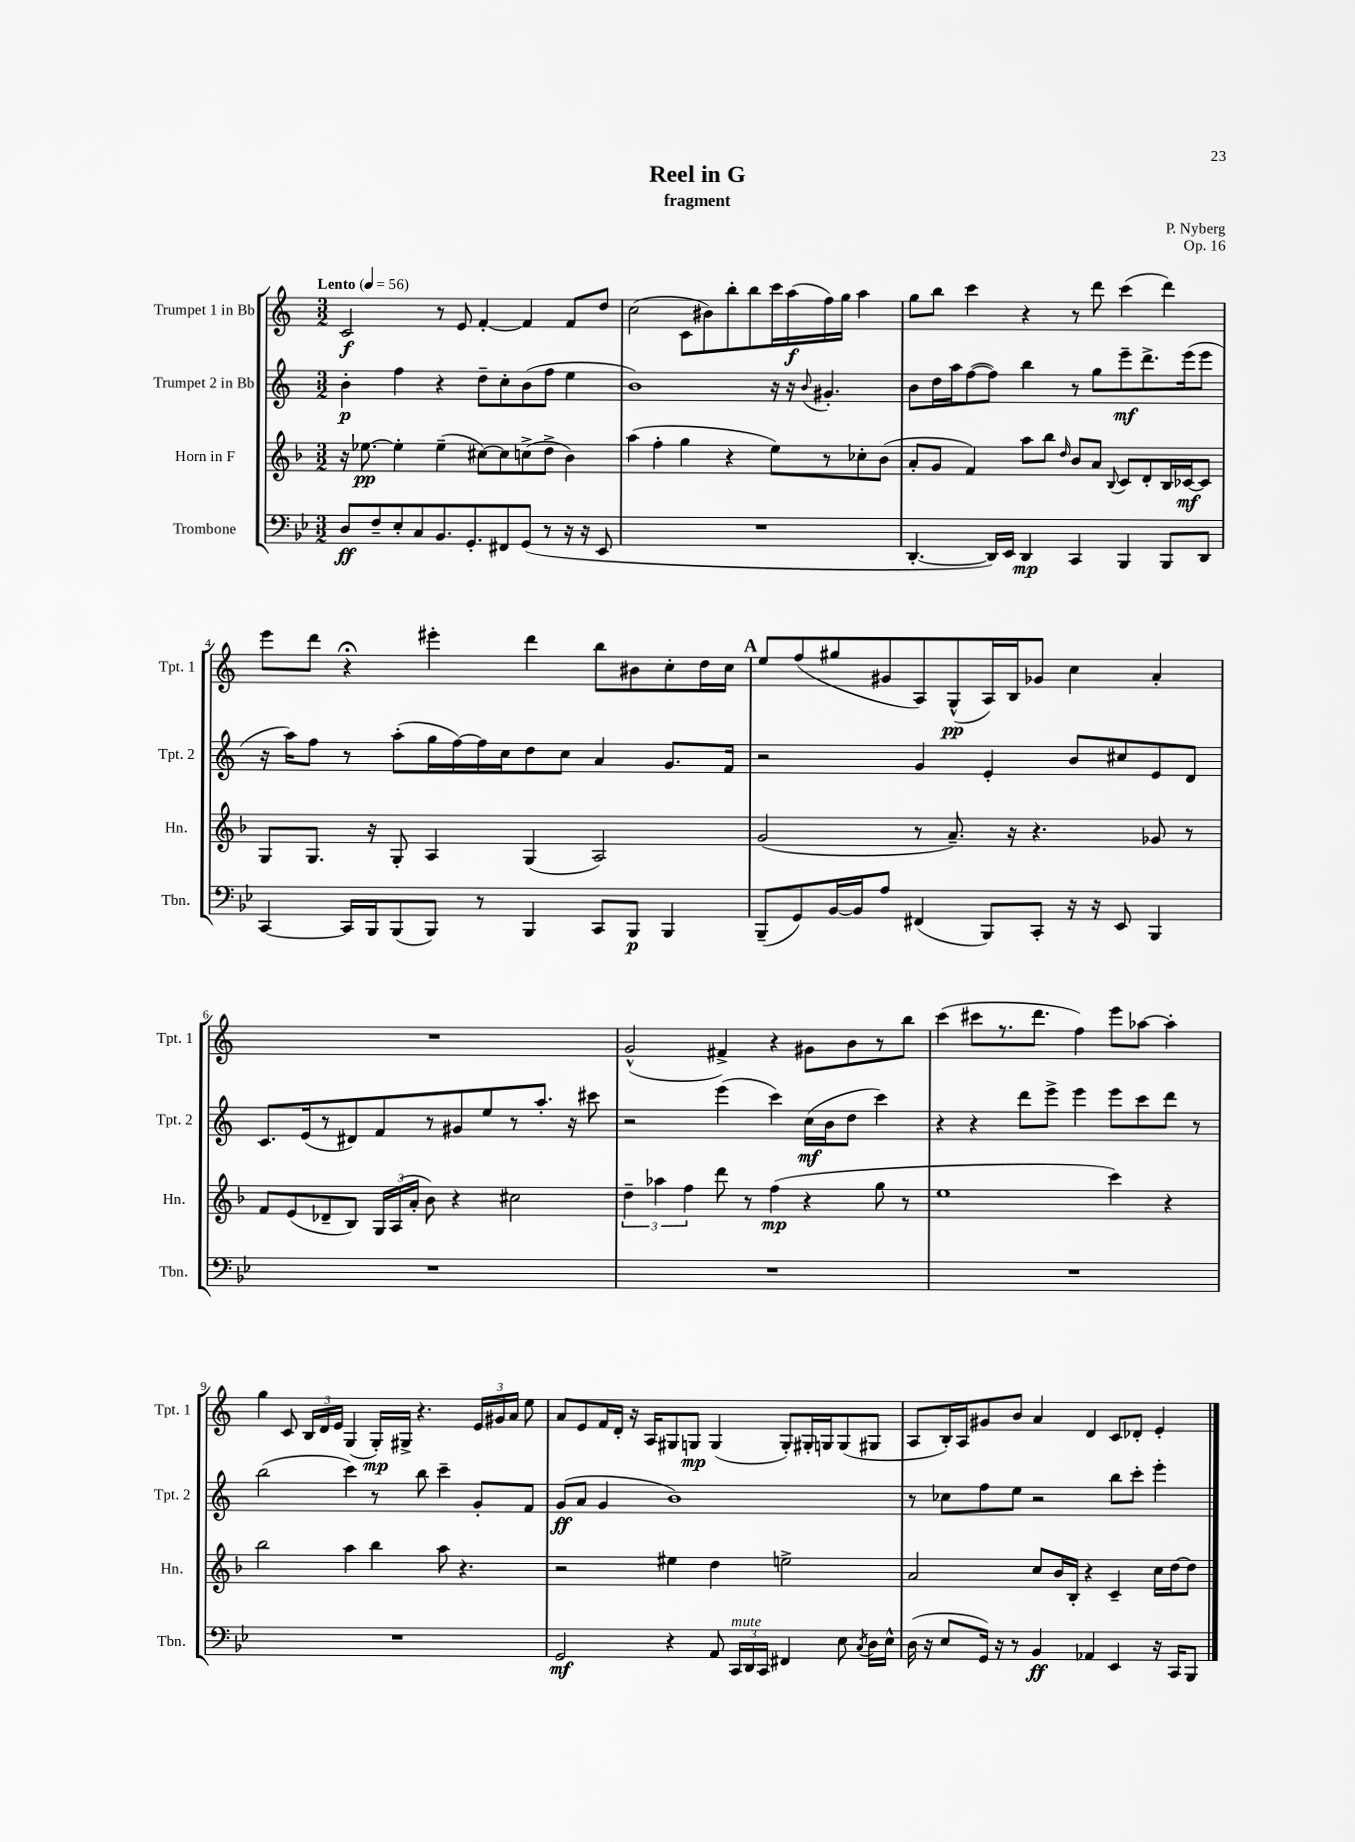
\header { title = "Reel in G" composer = "P. Nyberg" subtitle = "fragment" opus = "Op. 16" }
<<
\new StaffGroup <<
\new Staff = "s0" \with { instrumentName = "Trumpet 1 in Bb" shortInstrumentName = "Tpt. 1" } {
    \clef treble \key c \major \numericTimeSignature \time 3/2 \tempo "Lento" 4 = 56
    \autoBeamOff c'2\f r8 e'8 f'4~-. f'4 f'8[ d''8] |
    c''2( c'8[ bis'8) b''8-. b''8 c'''16 a''16\f( f''16) g''16] a''4 |
    g''8[ b''8] c'''4 r4 r8 d'''8 c'''4( d'''4) |
    e'''8[ d'''8] r4\fermata eis'''4-. d'''4 b''8[ bis'8 c''8-. d''16 c''16] |
    \mark \markup { \bold "A" } e''8[ f''8( gis''8 gis'8 a8) g8-^\pp( a16) b16 ges'8] c''4 a'4-. |
    R1. |
    g'2-^( fis'4->) r4 gis'8[ b'8 r8 b''8] |
    c'''4( cis'''8[ r8. d'''8.] f''4) e'''8[ aes''8]~ aes''4-. |
    g''4 c'8 \tuplet 3/2 { b16[ d'16 e'16] } g4( g16[-.\mp) gis16]-> r4. \tuplet 3/2 { e'16[ gis'16 a'16] } e''8 |
    a'8[ e'8 f'16 d'16]-. r16 a16[ gis8 g8]\mp g4( g8[-.) gis16-. g16 g8( gis8] |
    a8[ b16-.) a16 gis'8 b'8] a'4 d'4 c'8[ des'8]-. e'4-. \bar "|." |
}
\new Staff = "s1" \with { instrumentName = "Trumpet 2 in Bb" shortInstrumentName = "Tpt. 2" } {
    \clef treble \key c \major \numericTimeSignature \time 3/2
    \autoBeamOff b'4-.\p f''4 r4 d''8[-- c''8-. b'8( f''8] e''4 |
    b'1) r16 r16 \appoggiatura { b'8 } gis'4.-. |
    b'8[ d''16 a''16 f''8~( f''8]) b''4 r8 g''8[ e'''8--\mf d'''8.-> e'''16( e'''8] |
    r16 a''16[) f''8] r8 a''8[-.( g''16 f''16~) f''16 c''16 d''8 c''8] a'4 g'8.[ f'16] |
    \mark \markup { \bold "A" } r2 g'4 e'4-. b'8[ cis''8 e'8 d'8] |
    c'8.[ e'16( r8 dis'8) f'8 r8 gis'8 e''8 r8 a''8.]-. r16 cis'''8 |
    r2 e'''4( c'''4) c''16[\mf( b'16 d''8] c'''4) |
    r4 r4 d'''8[ e'''8]-> e'''4 e'''8[ c'''8 d'''8] r8 |
    b''2( c'''4) r8 b''8 c'''4-- g'8[-. f'8] |
    g'8[\ff( a'8] g'4 b'1) |
    r8 ces''8[ f''8 e''8] r2 b''8[ c'''8]-. e'''4-. \bar "|." |
}
\new Staff = "s2" \with { instrumentName = "Horn in F" shortInstrumentName = "Hn." } {
    \clef treble \key f \major \numericTimeSignature \time 3/2
    \autoBeamOff r16 ees''8.~\pp ees''4-. ees''4--( cis''8[~) cis''8 c''8->( d''8]-> bes'4) |
    a''4( f''4-. g''4 r4 e''8[) r8 ces''8-. bes'8]( |
    a'8[-. g'8] f'4) a''8[ bes''8] \grace { d''16 } bes'8[ a'8] \appoggiatura { bes8 } c'8[ d'8-. bes16 ces'16~\mf ces'8] |
    g8[ g8.] r16 g8-. a4 g4( a2) |
    \mark \markup { \bold "A" } g'2( r8 a'8.--) r16 r4. ges'8 r8 |
    f'8[ e'8( des'8-- bes8]) \tuplet 3/2 { g16[ a16( a'16]-. } bes'8) r4 cis''2 |
    \tuplet 3/2 { d''4-- aes''4 f''4 } d'''8 r8 f''4\mp( r4 g''8 r8 |
    e''1 c'''4) r4 |
    bes''2 a''4 bes''4 a''8 r4. |
    r2 eis''4 d''4 e''2-> |
    a'2 c''8[ bes'16 bes16]-. r4 c'4-- c''16[ d''16~ d''8] \bar "|." |
}
\new Staff = "s3" \with { instrumentName = "Trombone" shortInstrumentName = "Tbn." } {
    \clef bass \key bes \major \numericTimeSignature \time 3/2
    \autoBeamOff d8[\ff f8-- ees8-. c8 bes,8. g,8.-. fis,8 g,8]( r8 r16 r16 ees,8 |
    R1. |
    d,4.~-. d,16[) ees,16] d,4\mp c,4 bes,,4 bes,,8[ d,8] |
    c,4~ c,16[ bes,,16 bes,,8( bes,,8]) r8 bes,,4 c,8[ bes,,8]\p bes,,4 |
    \mark \markup { \bold "A" } bes,,8[--( g,8) bes,16~ bes,16 a8] fis,4( bes,,8[) c,8]-. r16 r16 ees,8 bes,,4 |
    R1. |
    R1. |
    R1. |
    R1. |
    g,2\mf r4 a,8 \tuplet 3/2 { c,16[^\markup { \italic "mute" } d,16 c,16] } fis,4 ees8 \acciaccatura { c8 } d16[ ees16]-^ |
    d16( r16 ees8[ g,16]) r16 r8 bes,4\ff aes,4 ees,4 r16 c,16[ bes,,8] \bar "|." |
}
>>
>>
